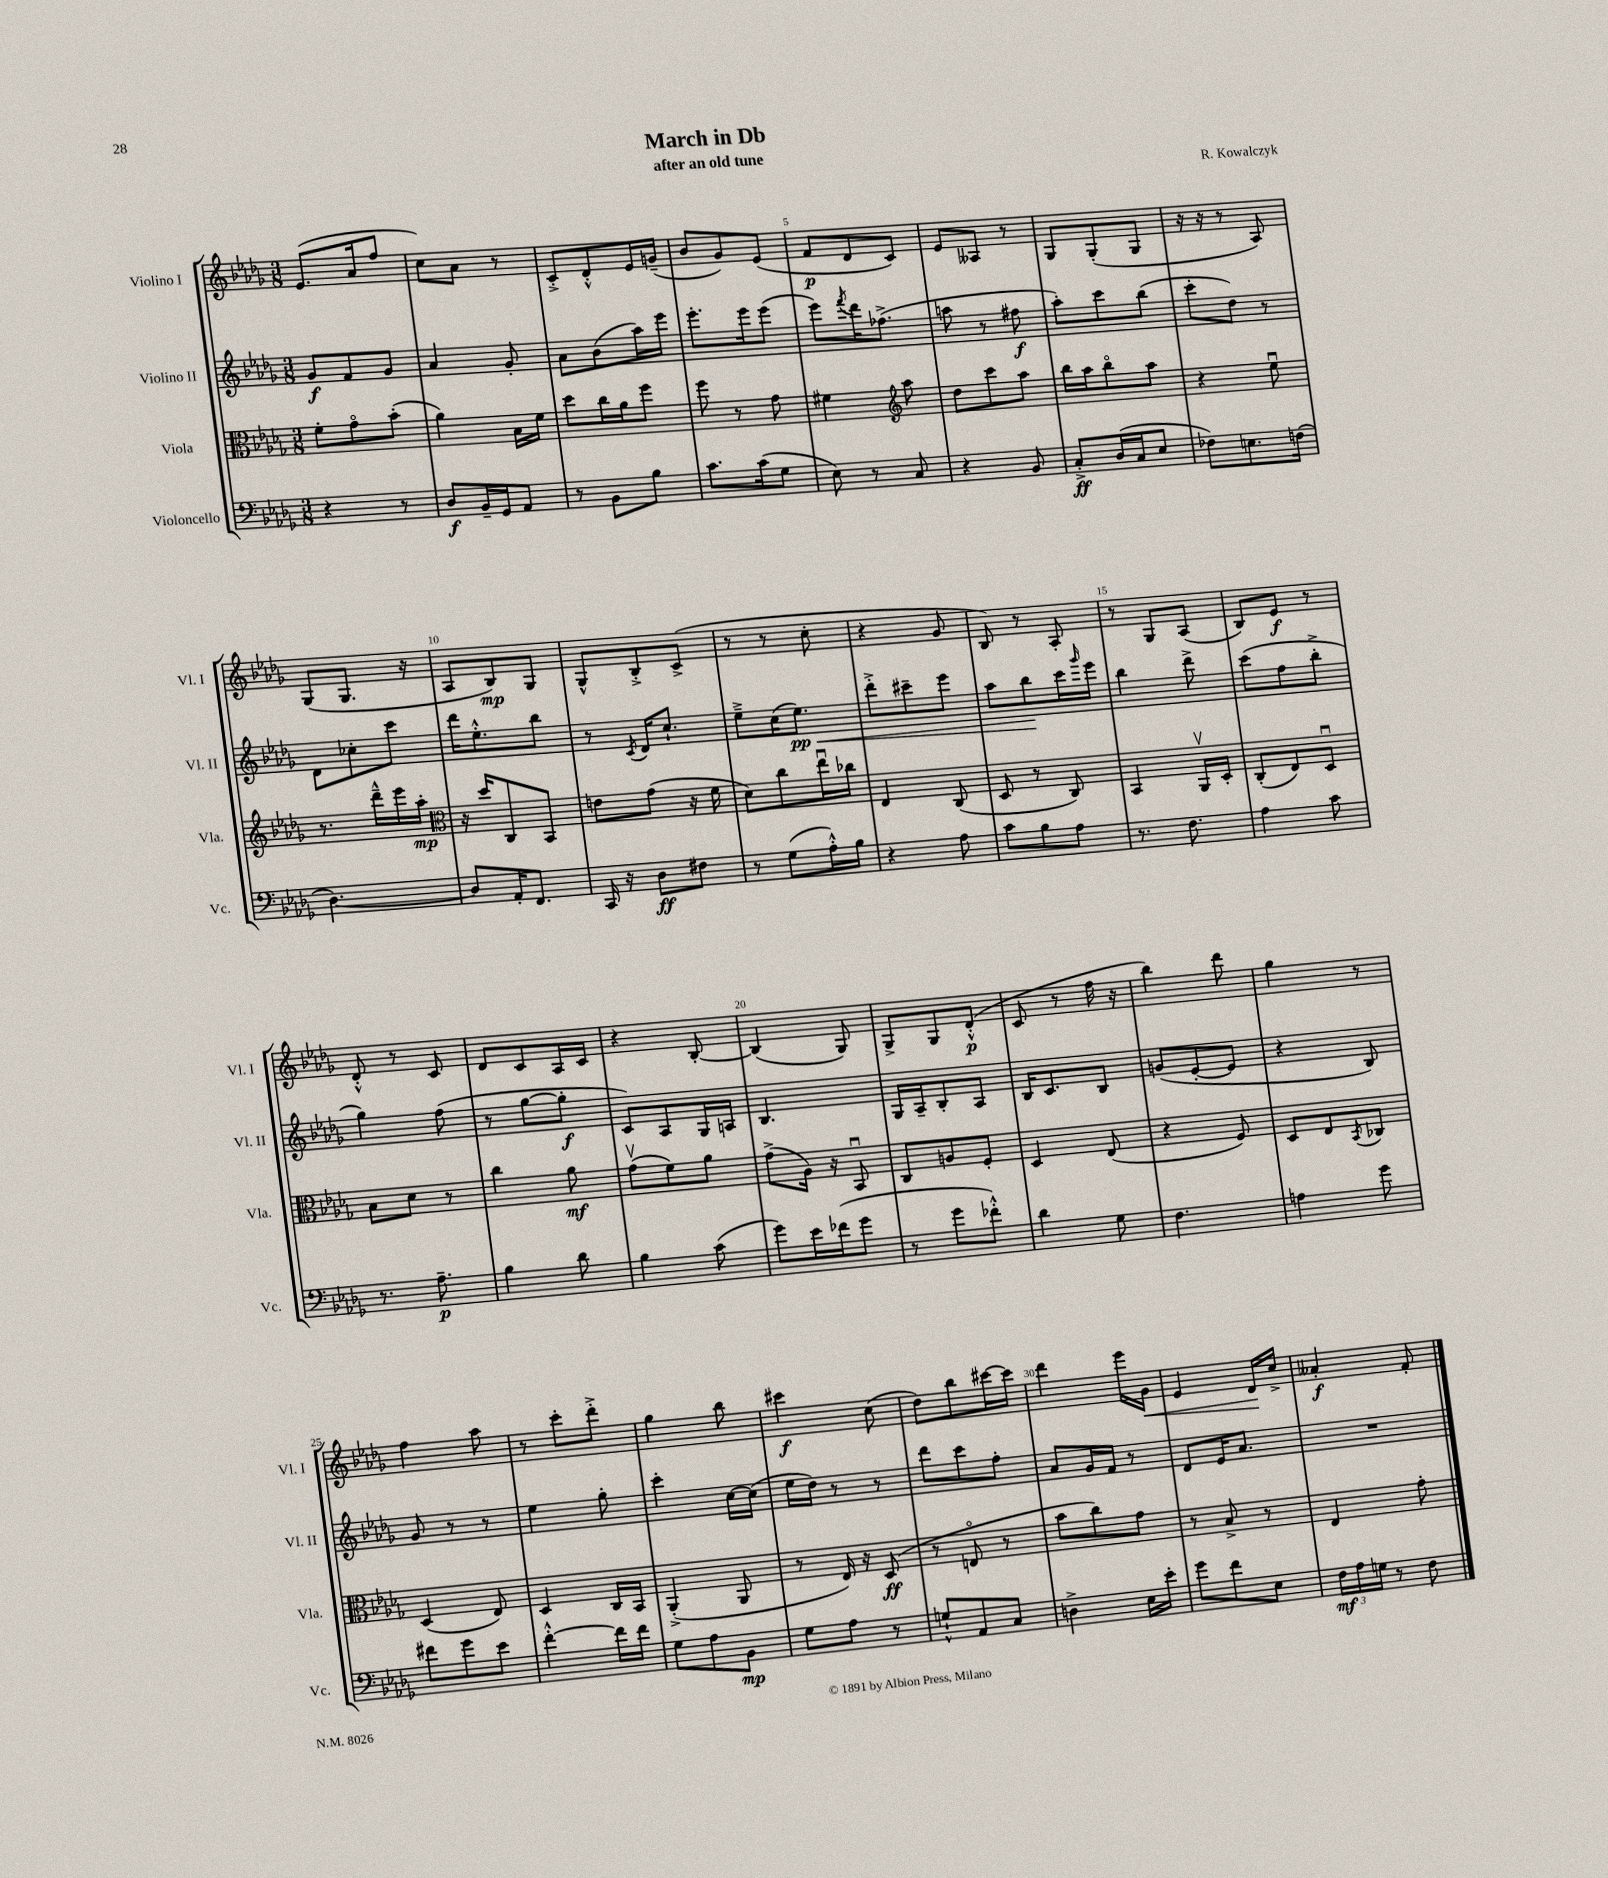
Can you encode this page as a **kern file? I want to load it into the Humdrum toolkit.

**kern	**kern	**kern	**kern
*staff4	*staff3	*staff2	*staff1
*clefF4	*clefC3	*clefG2	*clefG2
*k[b-e-a-d-g-]	*k[b-e-a-d-g-]	*k[b-e-a-d-g-]	*k[b-e-a-d-g-]
*M3/8	*M3/8	*M3/8	*M3/8
4r	8f'	8g-	(8.e-
.	8g-o	8f	.
.	.	.	16a-
8r	(8b-'	8g-	8ff
=	=	=	=
8D-	4a-)	4a-	8cc)
16BB-~	.	.	8a-
16GG-	.	.	.
8AA-	16B-	8g-'	8r
.	16f	.	.
=	=	=	=
8r	8dd-	8a-	8c'^
8BB-	16cc	(8b-	8d-'^^
.	16a-	.	.
8B-	8ff	16aa-)	16e-
.	.	16eee-	(16g~
=	=	=	=
8.c	8ff	8.eee-'	8b-
.	8r	.	8g-)
(16c	.	16eee-	.
8G-	8g-	(8eee-	(8e-
=	=	=	=
8E-)	4f#	8eee-)	8f
.	.	8qfff	.
8r	.	16ddd-	8d-
.	.	(8.ff-^	.
*	*clefG2	*	*
8C	8aa-	.	8c)
=	=	=	=
4r	8dd-	8aa	8e-
.	8ccc	8r	8A--
8BB-	8aa-	8ff#	8r
=	=	=	=
8C'^	16bb-	8aa-')	8G-
.	16aa-	.	.
(16D-	8bb-o	8ccc	(8G-'
16C	.	.	.
8E-	8aa-	(8bb-	8G-
=	=	=	=
8F-)	4r	8ccc'	16r
.	.	.	16r
8.E	.	8dd-)	8r
.	8ee-u	8r	8A-)
(16F	.	.	.
=	=	=	=
[4.D-)	8.r	8d-	(8G-
.	.	8cc-'	8.G-
.	16ddd-~^^	.	.
.	16eee-	8ccc	.
.	16aa-'	.	16r
=	=	=	=
*	*clefC3	*	*
8D-]	16r	16ddd-	8A-
.	16dd-	8.ee-'^^	.
16AA-'	8C	.	8B-)
8.FF	.	.	.
.	8BB-	8bb-	8G-
=	=	=	=
16CC	8e	8r	8G-^^
16r	.	.	.
.	.	8qc	.
8D-	(8g-	16d-	8B-'^
.	.	8.cc`	.
8F#	16r	.	(8c^
.	16f	.	.
=	=	=	=
8r	8d-)	8ee-~^	8r
(8G-	8cc	(16cc	8r
.	.	8.ee-)	.
16A-'^^)	16ee-u	.	8cc'
16B-	16cc-	.	.
=	=	=	=
4r	4E-	8ddd-'^	4r
.	.	8ccc#~	.
8A-	(8C	8eee-	8g-
=	=	=	=
8c	8D-	8aa-	8B-)
8B-	8r	8bb-	8r
8A-	8C)	16ccc	8A-'
.	.	16qqggg-	.
.	.	16eee-	.
=	=	=	=
8.r	4BB-	4bb-	8r
.	.	.	8G-
8.F	.	.	.
.	16AA-v	8ddd-^	(8A-
.	16D-'	.	.
=	=	=	=
4A-	(8C'	(8ccc	8B-)
.	8E-)	8ff	8e-
8c	8D-u	8bb-'^	8r
=	=	=	=
8.r	8B-	4gg-)	8d-'^^
.	8d-	.	8r
8.A-~	.	.	.
.	8r	(8ff	8c
=	=	=	=
4B-	4cc	8r	8d-
.	.	[8gg-	8c
8d-	8a-	8gg-']	16A-
.	.	.	16c
=	=	=	=
4B-	(8g-v	8c)	4r
.	8f)	8A-	.
(8c	8a-	16G-	[8B-'
.	.	16A	.
=	=	=	=
8g-)	(8g-^	4.B-	(4B-]
16e-	16A-)	.	.
(16f-	16r	.	.
8g-	8BB-u	.	8G-)
=	=	=	=
8r	8C	16G-	8G-^
.	.	16A-~	.
8g-	8A	8B-'	8G-
8f-'^^)	8F'	8A-	(8d-'^^
=	=	=	=
4d-	4D-	16B-	8c
.	.	8.c	.
.	.	.	8r
8G-	(8E-	8B-	16ff
.	.	.	16r
=	=	=	=
4.F	4r	(8g	4bb-)
.	.	[8e-'	.
.	8F)	8e-]	8ddd-
=	=	=	=
4A	8D-	4r	4gg-
.	8E-	.	.
.	8qBB-	.	.
8g-	8C-	8B-)	8r
=	=	=	=
8f#	(4D-	8g-	4ff
8g-	.	8r	.
8e-	8E-)	8r	8aa-
=	=	=	=
[4f'^^	4D-	4ee-	8r
.	.	.	8ccc'
16f]	16C	8gg-'	8ddd-'^
16f	16BB-	.	.
=	=	=	=
8G-	(4AA-'^	4ccc'	4gg-
8A-	.	.	.
8BB-	8AA-	[16cc	8bb-
.	.	(16cc]	.
=	=	=	=
8G-	8r	16ee-	4ccc#
.	.	16dd-)	.
8A-	16E-)	8r	.
.	16r	.	.
8r	(8D-	8r	(8cc
=	=	=	=
8G`^^	8r	8ddd-	8dd-)
8AA-	8Eo	8ccc	8bb-
8C	8r	8ff'	[16ccc#
.	.	.	16ccc#]
=	=	=	=
4D^	8b-	8a-	4ddd-
.	8cc)	16g-	.
.	.	16f	.
16E-	8g-	8r	16eee-
16e-'	.	.	16g-
=	=	=	=
8g-	8r	8d-	4e-
8f	8B-^	16e-	.
.	.	8.a-	.
8E-	8r	.	16d-
.	.	.	16cc^
=	=	=	=
24F	4E-	4.r	4a--'
24A-	.	.	.
24G	.	.	.
8r	.	.	.
8F	8g-'	.	8f'
==	==	==	==
*-	*-	*-	*-
